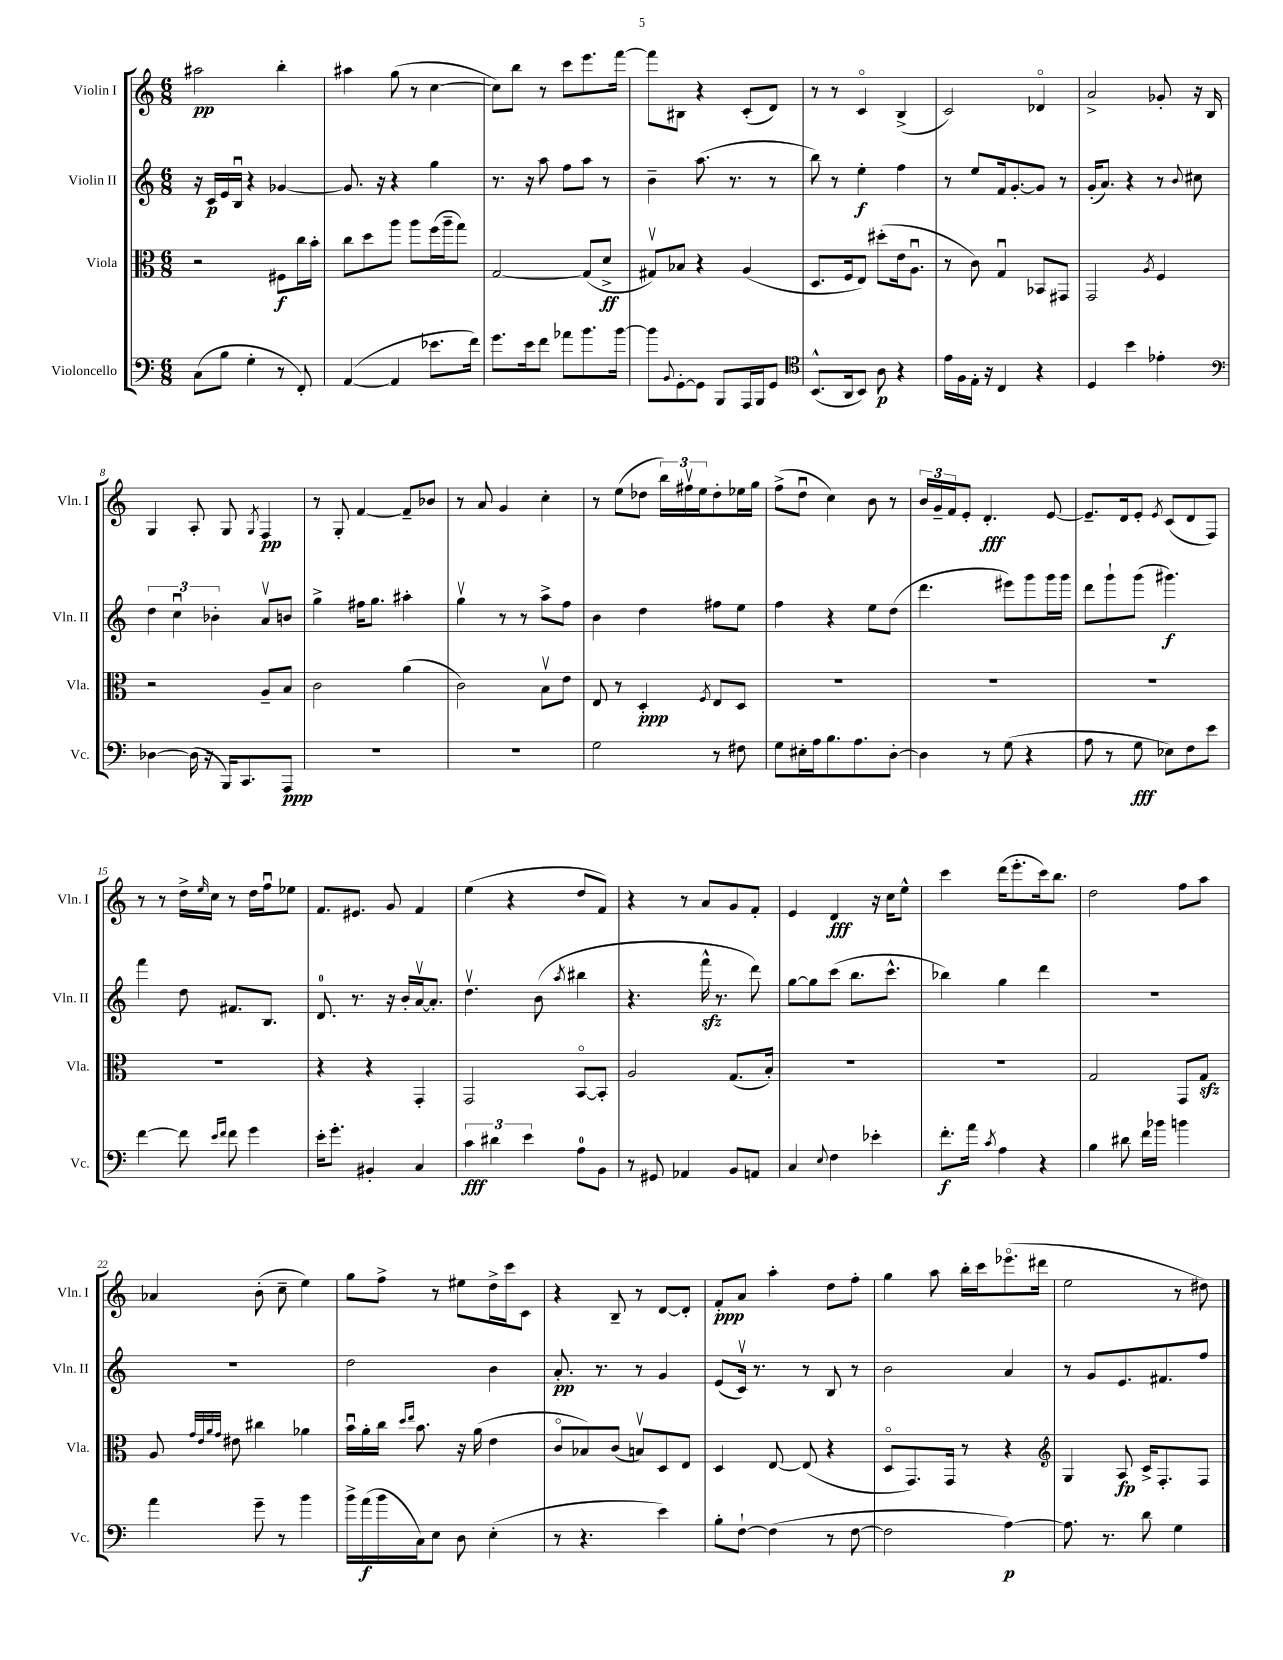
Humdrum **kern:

**kern	**kern	**kern	**kern
*staff4	*staff3	*staff2	*staff1
*clefF4	*clefC3	*clefG2	*clefG2
*k[]	*k[]	*k[]	*k[]
*M6/8	*M6/8	*M6/8	*M6/8
(8C	2r	16r	2aa#
.	.	16c	.
8B	.	16e	.
.	.	16Bu	.
4G'	.	4r	.
8r	8F#	[4g-	4bb'
8FF')	16cc	.	.
.	16b'	.	.
=	=	=	=
([4AA	8cc	8.g-]	4aa#
.	8dd	.	.
.	.	16r	.
4AA]	8aa	4r	(8gg
.	8aa	.	8r
8.e-	(16ff	4gg	[4cc
.	16aa~	.	.
.	8gg)	.	.
16f)	.	.	.
=	=	=	=
8.g	[2G	8.r	8cc])
.	.	.	8bb
16e	.	16r	.
8f	.	8aa	8r
8a-	.	8ff	8ccc
8.b	(8G]	8aa	8.eee
.	8d^	8r	.
[16b	.	.	[16fff
=	=	=	=
8b]	8G#v)	4b~	8fff]
8qqBB	.	.	.
[8GG'	8B-	.	8B#
8GG]	4r	(8.aa	4r
8BBB	.	.	.
.	.	8.r	.
16AAA	(4A	.	(8c'
16BBB	.	.	.
8GG	.	8r	8d)
=	=	=	=
*clefC4	*	*	*
(8.BB^^	8.D	8bb)	8r
.	.	8r	8r
16AA	16F	.	.
8BB)	8E)	4ee'	4co
8A	(8dd#'	.	.
4r	16e	4ff	(4B^
.	8.Au	.	.
=	=	=	=
16e	8r	8r	2c)
16F	.	.	.
16E'	8c)	8ee	.
16r	.	.	.
4C	4Gu	16f	.
.	.	[8.g'	.
4r	8BB-	8g]	4d-o
.	8GG#	8r	.
=	=	=	=
4D	2GG	(16g'	2a^
.	.	8.a)	.
4b	.	4r	.
.	8qA	.	.
4e-'	4F	8r	8g-'
.	.	8qqb	.
.	.	8cc#	16r
.	.	.	16B
=	=	=	=
*clefF4	*	*	*
[4D-	2r	6dd	4G
.	.	6ccu	.
(16D-]	.	.	8A'
16r	.	.	.
.	.	6b-'	.
16BBB)	.	.	8G
8.CC	.	.	.
.	.	.	8qG
.	8A~	8av	4F
8AAA	8B	8b	.
=	=	=	=
2.r	2c	4gg^	8r
.	.	.	8G'
.	.	16ff#	[4f
.	.	8.gg	.
.	(4a	4aa#'	8f~]
.	.	.	8b-
=	=	=	=
2.r	2c)	4ggv	8r
.	.	.	8a
.	.	8r	4g
.	.	8r	.
.	8Bv	8aa^	4cc'
.	8e	8ff	.
=	=	=	=
2G	8E	4b	8r
.	8r	.	(8ee
.	4D'	4dd	8dd-
.	.	.	24bb)
.	.	.	24ff#v
.	.	.	24ee
.	8qF	.	.
8r	8E	8ff#	8dd-'
8F#	8D	8ee	16ee-
.	.	.	16gg
=	=	=	=
8G	2.r	4ff	(8ff^
16E#'	.	.	8ddu
16A	.	.	.
8.B	.	4r	4cc)
8.A	.	.	.
.	.	8ee	8b
[8D'	.	(8dd	8r
=	=	=	=
4D]	2.r	4.ddd	24b
.	.	.	24g~
.	.	.	24f
.	.	.	8e'
8r	.	.	4.d'
(8G	.	8eee#)	.
4r	.	8ggg	.
.	.	16ggg	[8e
.	.	16ggg	.
=	=	=	=
8A	2.r	8ddd	8.e~]
8r	.	8ggg`	.
.	.	.	16d
8G	.	(8ggg	8e'
.	.	.	8qe
8E-)	.	4.ggg#)	(8c
8F	.	.	8d
8e	.	.	8F)
=	=	=	=
[4f	2.r	4fff	8r
.	.	.	8r
8f]	.	8dd	16dd^
.	.	.	16qqee
.	.	.	16cc
16qqe	.	.	.
16qqf	.	.	.
8f	.	8.f#	8r
4g	.	.	16dd
.	.	8.B	16ffu
.	.	.	8ee-
=	=	=	=
16e'	4r	8.d	8.f
8.g'	.	.	.
.	.	8.r	8.e#
4BB#'	4r	.	.
.	.	16r	8g
.	.	16b'	.
4C	4GG'	[16av	4f
.	.	8.a']	.
=	=	=	=
6c	2GG	4.ddv	(4ee
6d#	.	.	.
.	.	.	4r
6e	.	.	.
.	.	(8b	.
.	.	8qaa	.
8A	[8BBo	4bb#	8dd
8BB	8BB']	.	8f)
=	=	=	=
8r	2A	4.r	4r
8GG#	.	.	.
4AA-	.	.	8r
.	.	16fff^^	8a
.	.	8.r	.
8BB	(8.G	.	8g
8AA	.	8ddd)	8f'
.	16B')	.	.
=	=	=	=
4C	2.r	[8gg	4e
.	.	8gg]	.
8qqE	.	.	.
4F	.	(8ccc	4d
.	.	8.bb	.
4e-'	.	.	16r
.	.	8.ccc^^	16cc
.	.	.	8ee^^
=	=	=	=
8.f'	2.r	4bb-)	4ccc
16a	.	.	.
8qc	.	.	.
4A	.	4gg	(16ddd
.	.	.	8.eee'
4r	.	4ddd	16ccc)
.	.	.	8.bb
=	=	=	=
4B	2G	2.r	2dd
8d#	.	.	.
16f	.	.	.
16b-	.	.	.
4b	8GG	.	8ff
.	8G	.	8aa
=	=	=	=
4a	8A	2.r	4a-
.	32qqg	.	.
.	32qqe	.	.
.	32qqa	.	.
.	32qqg	.	.
.	8e#	.	.
8g~	4cc#	.	(8b'
8r	.	.	8cc~
4b	4a-	.	4ee)
=	=	=	=
16b^	16bu	2dd	8gg
(16a	16a'	.	.
16b	16cc	.	8ff^
.	16qqdd	.	.
.	16qqee	.	.
16C)	8.b	.	.
8E	.	.	8r
8D	16r	.	8ee#
.	(16a	.	.
(4E'	4e	4b	16dd^
.	.	.	16ccc
.	.	.	8c
=	=	=	=
8r	8co	8.a'	4r
4.r	8B-)	.	.
.	.	8.r	.
.	(8c	.	8B~
.	8Bv)	8r	8r
4e)	8D	4g	[8d
.	8E	.	8d']
=	=	=	=
8B'	4D	(8e	8f'
[8F`	.	16cv)	8a
.	.	8.r	.
(4F]	[8E	.	4aa'
.	(8E]	8r	.
8r	4r	8B	8dd
[8F	.	8r	8ff'
=	=	=	=
2F]	8Do	2b	4gg
.	8.GG)	.	.
.	.	.	8aa
.	16GG	.	.
.	8r	.	16bb'
.	.	.	16ccc
[4A)	4r	4a	(8.eee-o
.	.	.	16ddd#
=	=	=	=
*	*clefG2	*	*
8.A]	4G	8r	2ee
.	.	8g	.
8.r	.	.	.
.	8A	8.e	.
8d	16c^	.	.
.	8.F'	8.f#	.
4G	.	.	8r
.	8F	8ff	8dd#)
==	==	==	==
*-	*-	*-	*-
